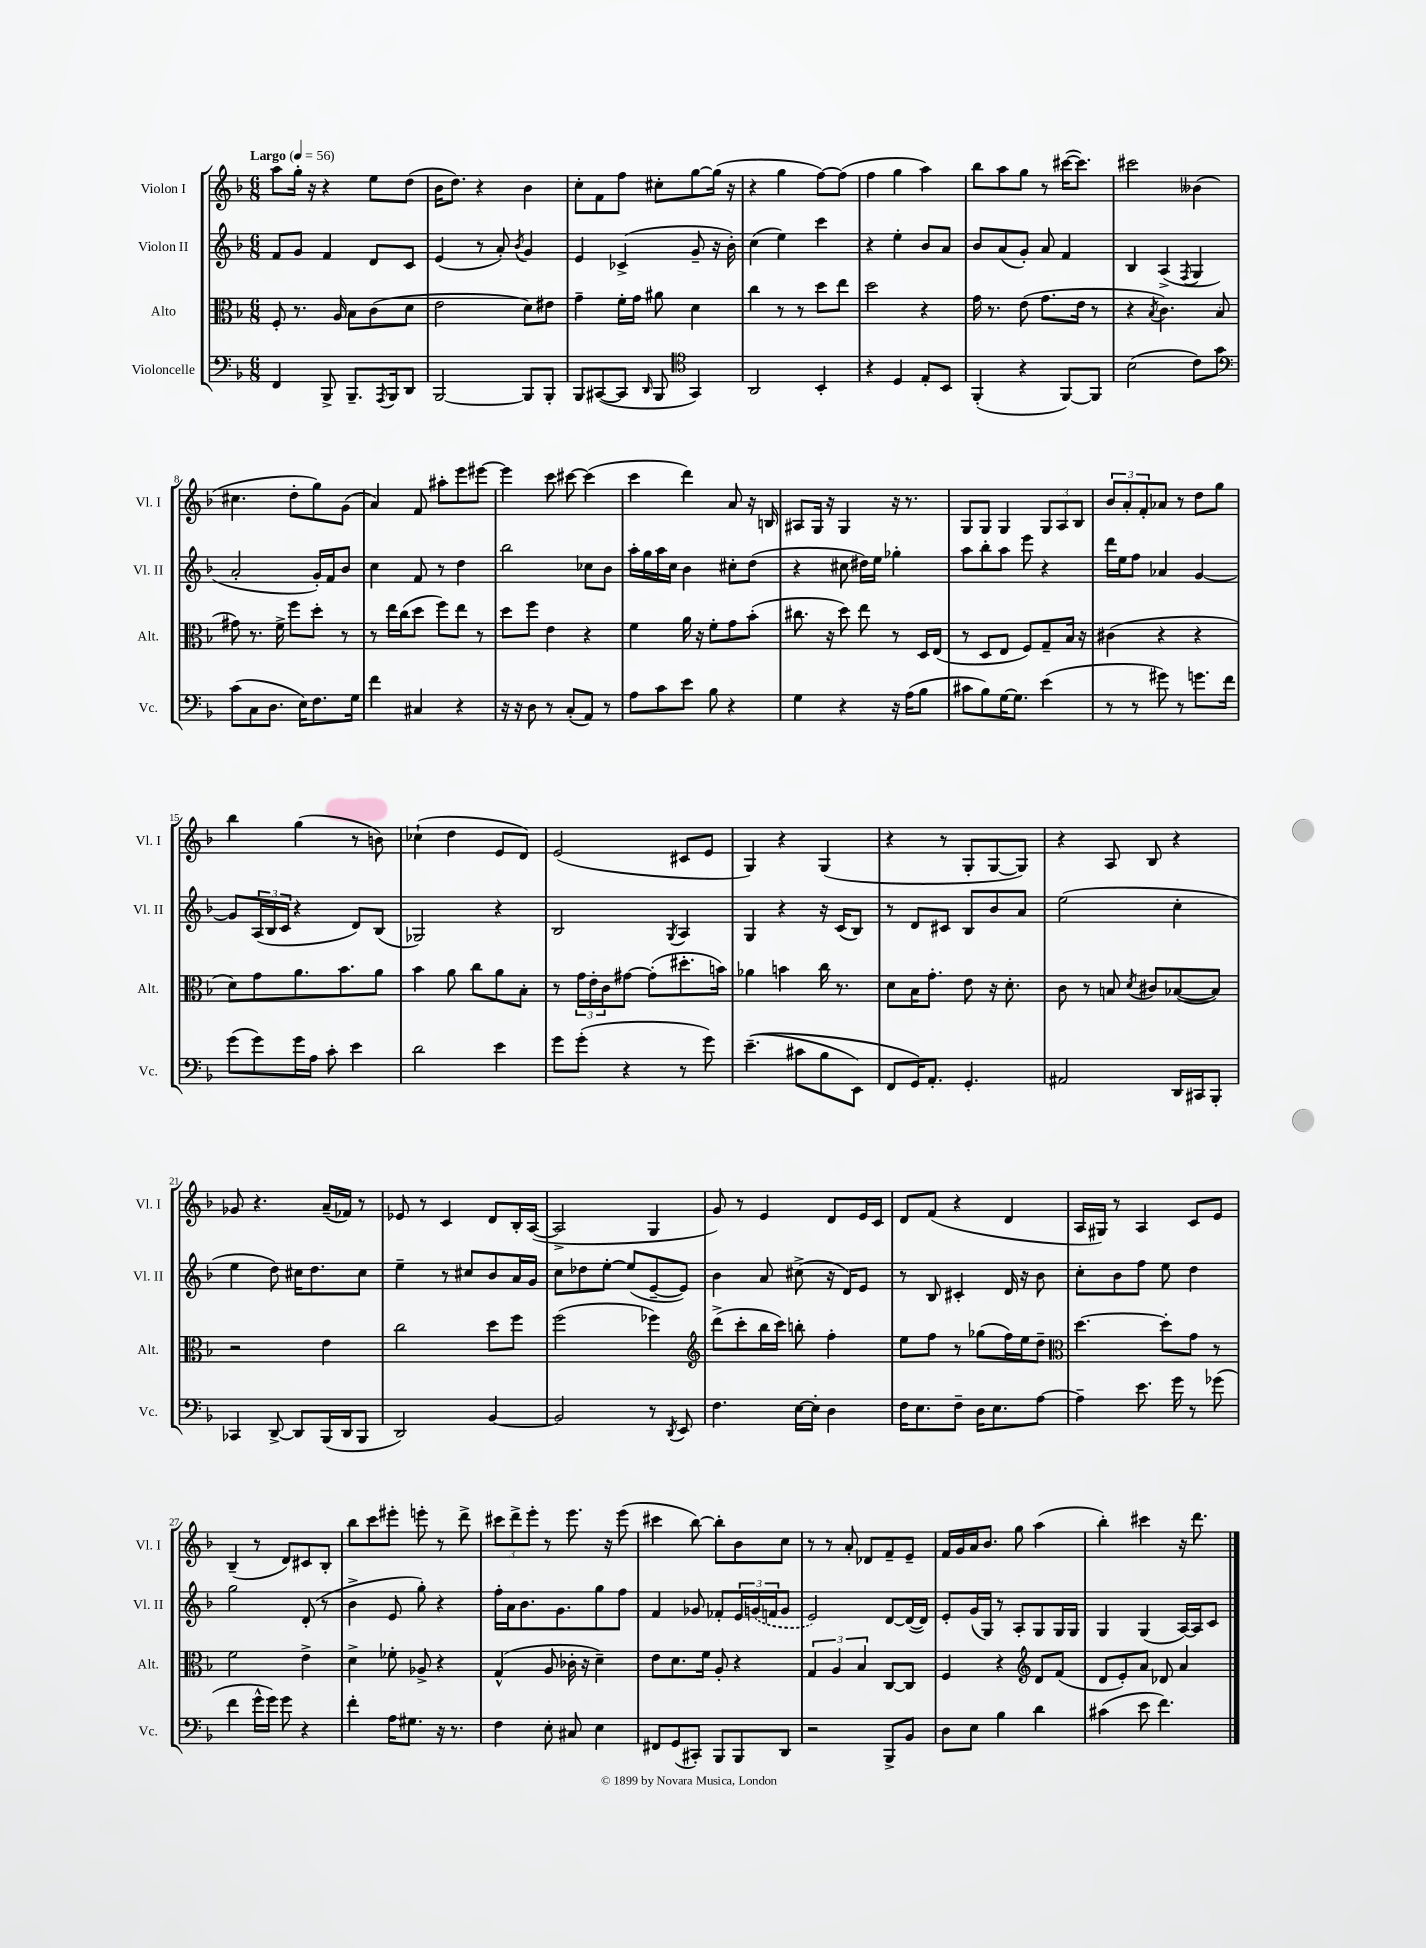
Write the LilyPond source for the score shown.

<<
\new StaffGroup <<
\new Staff = "s0" \with { instrumentName = "Violon I" shortInstrumentName = "Vl. I" } {
    \clef treble \key f \major \numericTimeSignature \time 6/8 \tempo "Largo" 4 = 56
    a''8 g''16-. r16 r4 e''8 d''8( |
    bes'16 d''8.) r4 bes'4 |
    c''8-. f'8 f''8 cis''8-. g''8~ g''16( r16 |
    r4 g''4 f''8~) f''8( |
    f''4 g''4 a''4) |
    bes''8 a''8 g''8 r8 cis'''16~( cis'''8.) |
    cis'''2 beses'4( |
    cis''4. d''8-. g''8) g'8( |
    a'4) f'8 ais''8-. e'''8 eis'''8~ |
    eis'''4 c'''8 cis'''8~ cis'''4( |
    c'''4 d'''4) a'8 r16 b16 |
    ais8 g16 r16 g4 r16 r8. |
    g8 g8 g4 \tuplet 3/2 { g8 a8 bes8 } |
    \tuplet 3/2 { bes'8 a'8-. f'8-. } aes'8 r8 d''8 g''8 |
    bes''4 g''4( r8 b'8) |
    ces''4-!( d''4 e'8 d'8) |
    e'2( cis'8 e'8 |
    g4) r4 g4( |
    r4 r8 g8-. g8~ g8) |
    r4 a8 bes8 r4 |
    ges'8 r4. a'16--( fes'16) r8 |
    ees'8 r8 c'4 d'8 bes16-. a16~( |
    a2-> g4 |
    g'8) r8 e'4 d'8 e'16 c'16 |
    d'8 f'8( r4 d'4 |
    a16 gis16) r8 a4 c'8 e'8 |
    bes4--( r8 d'8) cis'8 bes8-. |
    bes''8 c'''8 eis'''8-. e'''8-. r8 d'''8-> |
    \tuplet 3/2 { cis'''8 d'''8-> e'''8-. } r8 e'''8. r16 e'''8( |
    cis'''4 bes''8~) bes''8-. bes'8 c''8 |
    r8 r8 a'8-. des'8 f'8-- e'8-- |
    f'16 g'16 a'16 bes'8. g''8 a''4( |
    bes''4-.) cis'''4 r16 d'''8. \bar "|." |
}
\new Staff = "s1" \with { instrumentName = "Violon II" shortInstrumentName = "Vl. II" } {
    \clef treble \key f \major \numericTimeSignature \time 6/8
    f'8 g'8 f'4 d'8 c'8 |
    e'4( r8 a'8-.) \acciaccatura { bes'8 } g'4 |
    e'4 ces'4->( g'8-- r16 bes'16-.) |
    c''4( e''4) c'''4 |
    r4 e''4-. bes'8 a'8 |
    bes'8 a'8( g'8-.) a'8 f'4 |
    bes4 a4->( \acciaccatura { f8 } g4 |
    a'2-. g'16-.) f'16 bes'8 |
    c''4 f'8 r8 d''4 |
    bes''2 ces''8 bes'8 |
    a''16-. g''16 a''16 c''16 bes'4 cis''8-. d''8( |
    r4 cis''8 dis''16) e''16 ges''4-. |
    a''8 bes''8-. a''8 e'''8 r4 |
    d'''16 e''16 f''8 aes'4 g'4~ |
    g'8 \tuplet 3/2 { a16( bes16 c'16 } r4 d'8) bes8( |
    ges2) r4 |
    bes2 \acciaccatura { g8 } a4 |
    g4 r4 r16 c'16( bes8) |
    r8 d'8 cis'8 bes8 bes'8 a'8 |
    e''2( c''4-. |
    e''4 d''8) cis''16 d''8. cis''8 |
    e''4-- r8 cis''8 bes'8 a'16 g'16 |
    c''8 des''8 e''8~-. e''8( e'8~-- e'8) |
    bes'4 a'8 cis''8->( r16 d'16) e'8 |
    r8 bes8 cis'4-. d'16 r16 bes'8 |
    c''8-. bes'8 f''8 e''8 d''4 |
    g''2 d'8-.( r8 |
    bes'4-> e'8 g''8-.) r4 |
    f''16-. a'16 bes'8. g'8. g''8 f''8 |
    f'4 ges'8 fes'8-. \tuplet 3/2 { e'16 \once \slurDashed g'16( f'16 } g'8 |
    e'2) d'8~ d'16~( d'16) |
    e'8-. g'16( g16) r8 a8-. g8 g16 g16 |
    g4 g4( a16~) a16 c'8 \bar "|." |
}
\new Staff = "s2" \with { instrumentName = "Alto" shortInstrumentName = "Alt." } {
    \clef alto \key f \major \numericTimeSignature \time 6/8
    f8-. r8. a16 bes8 c'8( d'8 |
    e'2 d'8) eis'8 |
    g'4-- f'16-. g'16 ais'8 d'4 |
    c''4 r8 r8 d''8 e''8 |
    d''2 r4 |
    g'16 r8. e'8( g'8. e'16 r8 |
    r4 \acciaccatura { bes8 } c'4.) bes8( |
    gis'8) r8. f'16-> f''8 d''8-. r8 |
    r8 e''16 c''16( d''8 f''8) e''8 r8 |
    d''8 f''8 e'4 r4 |
    f'4 a'16 r16 f'8-. g'8 bes'8-.( |
    cis''8. r16 d''8) e''8 r8 d16 e16( |
    r8 d8 e8 f8) g8-- bes16 r16 |
    cis'4( r4 r4 |
    d'8) g'8 a'8. bes'8. a'8 |
    bes'4 a'8 c''8 a'8 bes8-. |
    r8 \tuplet 3/2 { g'16 e'16-. c'16 } gis'8~ gis'8-.( dis''8.-. b'16) |
    aes'4 b'4 c''16 r8. |
    d'8 bes16 g'8.-. e'8 r16 d'8.-. |
    c'8 r8 b8 \acciaccatura { d'8 } cis'8 bes8~( bes8) |
    r2 e'4 |
    c''2 d''8 f''8 |
    f''2( fes''4) |
    \clef treble d'''8->( c'''8-. bes''16 c'''16) b''8-. f''4-. |
    e''8 f''8 r8 ges''8( f''16) e''16 d''8-- |
    \clef alto d''4.~ d''8-. g'8 r8 |
    f'2 e'4-> |
    d'4-> fes'8-. aes8-> r4 |
    g4-^( a8 ces'16-. r16 d'4--) |
    e'8 d'8. f'16 a8-. r4 |
    \tuplet 3/2 { g4 a4 bes4 } c8~ c8 |
    f4 r4 \clef treble d'8 f'8( |
    d'8 e'8-.) a'8 des'8 a'4 \bar "|." |
}
\new Staff = "s3" \with { instrumentName = "Violoncelle" shortInstrumentName = "Vc." } {
    \clef bass \key f \major \numericTimeSignature \time 6/8
    f,4 bes,,8-> bes,,8.-- \acciaccatura { a,,8 } bes,,16 d,8 |
    bes,,2~ bes,,8 bes,,8-. |
    bes,,8 cis,8~( cis,8 \grace { d,16 } bes,,8 \clef tenor g,4) |
    a,2 bes,4-. |
    r4 d4 e8-. bes,8 |
    f,4-.( r4 f,8~) f,8 |
    bes2( c'8) g'8 |
    \clef bass c'8( c8 d8. e16) f8. g16 |
    f'4 cis4 r4 |
    r16 r16 d8 r8 c8-.( a,8) r8 |
    a8 c'8 e'8 bes8 r4 |
    g4 r4 r16 a16( bes8 |
    cis'8 bes8) g16~ g8. e'4( |
    r8 r8 gis'8) r8 g'8. f'16 |
    g'8( g'8) g'16 a16 c'8-. e'4 |
    d'2 e'4 |
    g'8 g'8-.( r4 r8 g'8) |
    e'4.--(\( cis'8 bes8 e,8) |
    f,8 g,16\) a,8.-. g,4.-. |
    ais,2 d,16 cis,16 bes,,8-. |
    ces,4 d,8~-> d,8 bes,,16( d,16 bes,,8 |
    d,2) bes,4~ |
    bes,2 r8 \acciaccatura { d,8 } e,8 |
    f4. e16~ e16-. d4 |
    f16 e8. f8-- d16 e8. a8~ |
    a4-- e'8. g'16 r8 ges'8( |
    f'4 g'16-^ g'16) g'8 r4 |
    f'4-. a16 gis8. r16 r8. |
    f4 e8-. cis8 e4 |
    fis,8 g,8( cis,8-.) bes,,8 bes,,8 d,8 |
    r2 bes,,8-> bes,8 |
    d8 e8 bes4 d'4 |
    cis'4( e'8 f'4.) \bar "|." |
}
>>
>>
